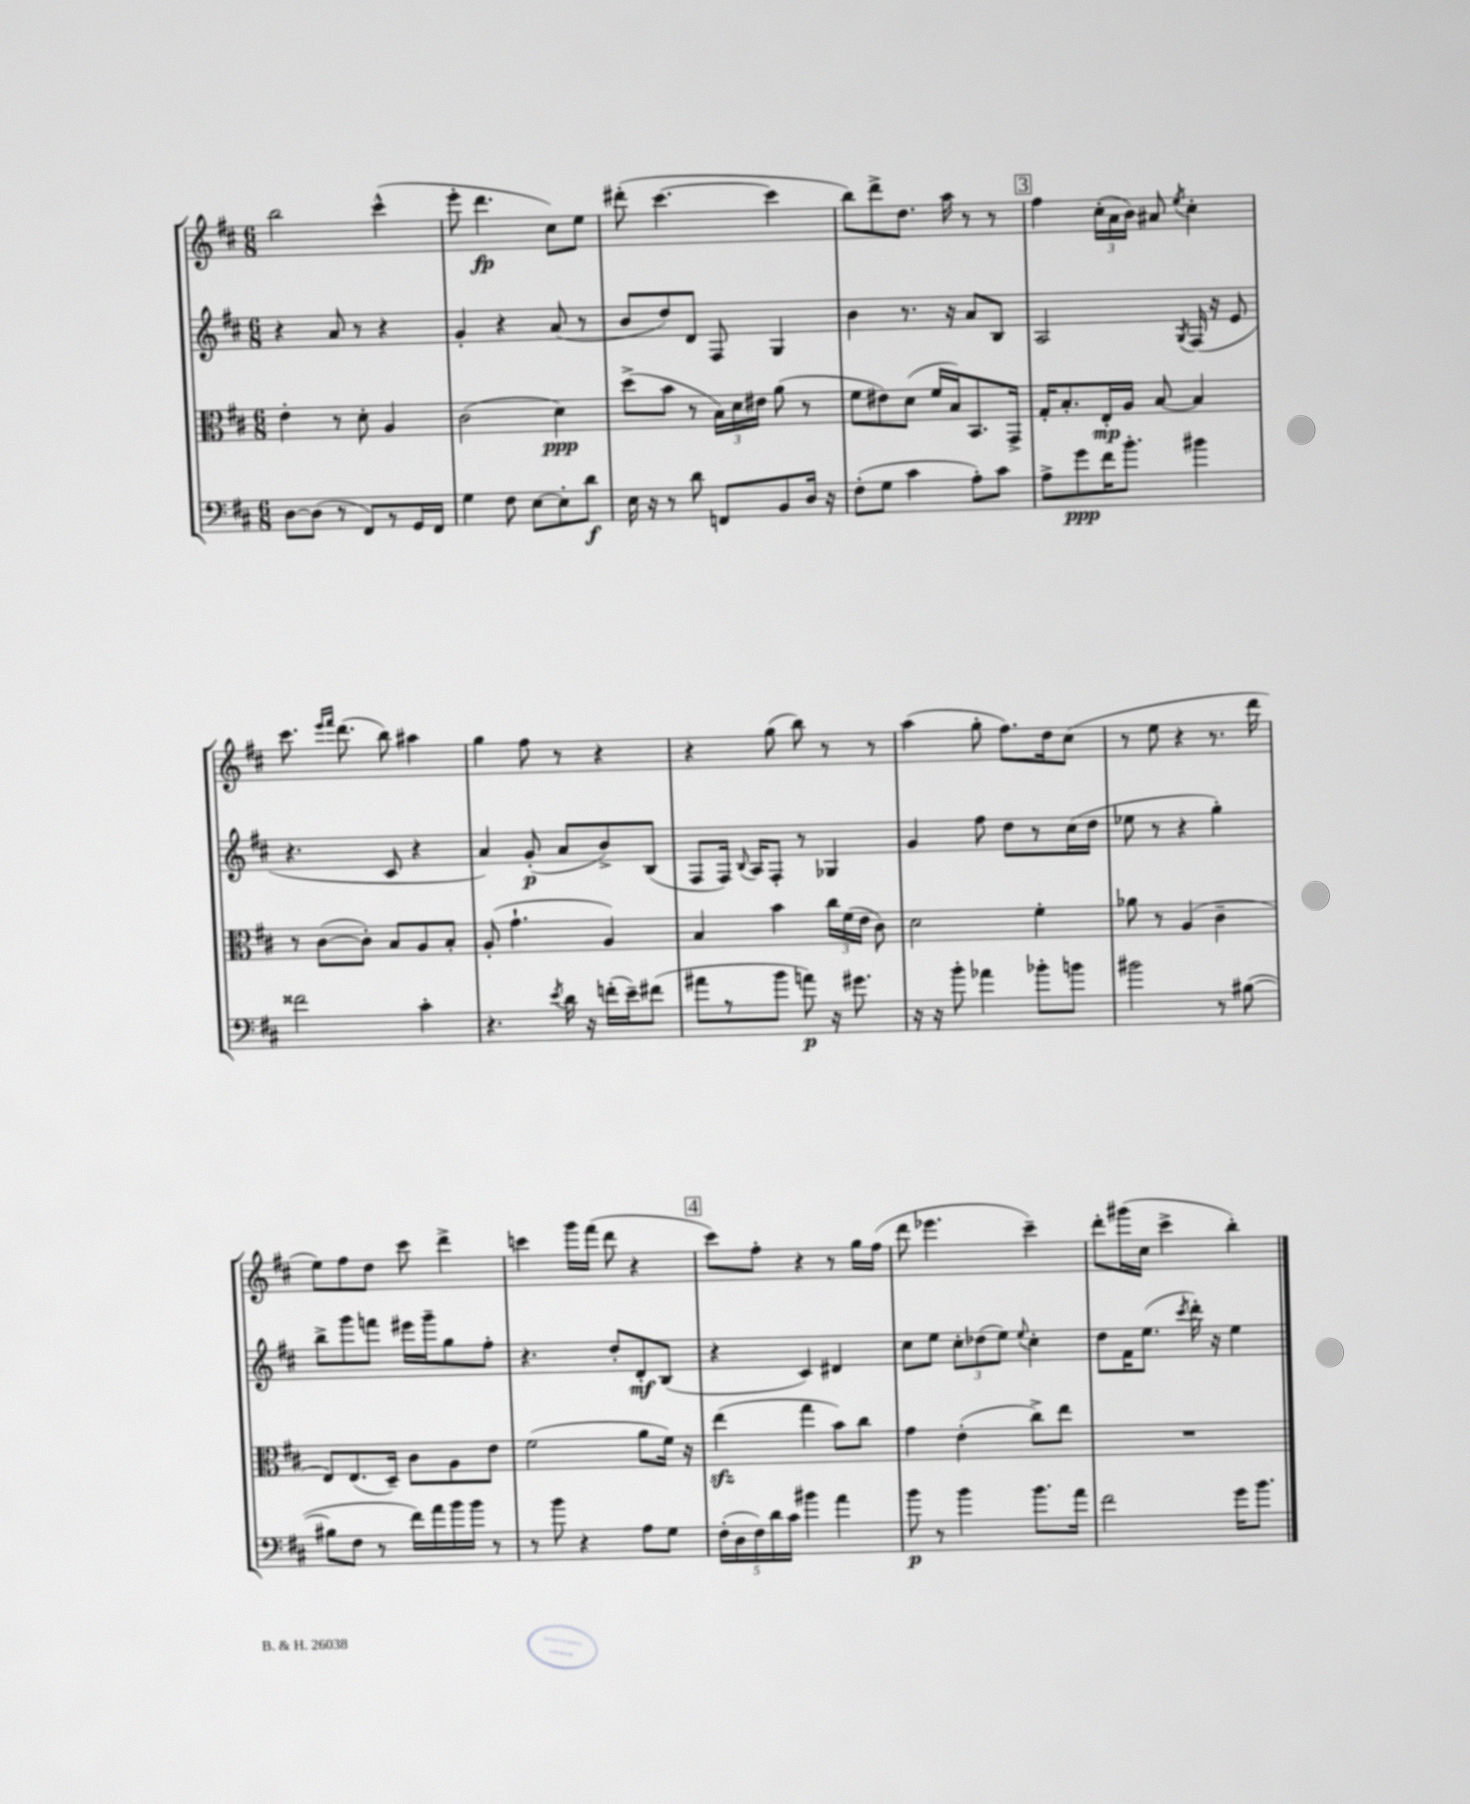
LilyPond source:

<<
\new StaffGroup <<
\new Staff = "s0" {
    \clef treble \key d \major \numericTimeSignature \time 6/8
    \autoBeamOff b''2 cis'''4-^( |
    e'''8-. d'''4.\fp cis''8[) e''8] |
    dis'''8-.( cis'''4.~ cis'''4 |
    b''8[) d'''8-> d''8.] a''16 r8 r8 |
    \mark \markup { \box "3" } fis''4 \tuplet 3/2 { cis''16[-.( a'16 b'16]) } ais'8 \acciaccatura { e''8 } cis''4-. |
    cis'''8. \grace { e'''16[ fis'''16] } d'''8.( b''8) ais''4 |
    g''4 fis''8 r8 r4 |
    r4 g''8( b''8) r8 r8 |
    a''4( g''8-. fis''8.[) d''16 cis''8]( |
    r8 e''8 r4 r8. d'''16 |
    e''8[) fis''8 d''8] cis'''8 d'''4-> |
    c'''4 g'''16[ fis'''16]( d'''8 r4 |
    \mark \markup { \box "4" } cis'''8[) fis''8]-. r4 r8 g''16[ fis''16]( |
    d'''8 ees'''4. cis'''4--) |
    d'''8[-. gis'''16( cis''16] cis'''4-> b''4-.) \bar "|." |
}
\new Staff = "s1" {
    \clef treble \key d \major \numericTimeSignature \time 6/8
    \autoBeamOff r4 a'8 r8 r4 |
    g'4-. r4 a'8( r8 |
    b'8[ d''8) d'8] fis8 g4 |
    b'4 r8. r16 a'8[ b8] |
    \mark \markup { \box "3" } a2 \acciaccatura { g8 } fis16( r16 e'8 |
    r4. cis'8 r4 |
    a'4) g'8-.\p( a'8[ b'8->) b8]( |
    fis8[ fis16]) \appoggiatura { b8 } a16[ fis8]-. r8 ges4 |
    g'4 fis''8 d''8[ r8 cis''16( d''16] |
    ees''8 r8 r4 g''4-.) |
    b''8[-> g'''8 f'''8] eis'''16[ g'''16-- g''8 fis''8]-. |
    r4. d''8[-. d'8-.\mf b8]( |
    \mark \markup { \box "4" } r4 cis'4) dis'4 |
    cis''8[ e''8] \tuplet 3/2 { cis''8[-. des''8( e''8]) } \appoggiatura { e''8 } cis''4-. |
    d''8[ fis'16 e''8.]( \acciaccatura { cis'''8 } d'''16-.) r16 e''4 \bar "|." |
}
\new Staff = "s2" {
    \clef alto \key d \major \numericTimeSignature \time 6/8
    \autoBeamOff e'4-. r8 d'8-. a4 |
    cis'2( d'4\ppp) |
    d''8[->( b'8] r8 \tuplet 3/2 { b16[) d'16 eis'16] } a'8( r8 |
    fis'8[ eis'8) d'8]( fis'16[ b16) b,8. g,16]-> |
    \mark \markup { \box "3" } g16[-. b8.-. e16-.\mp a16] b8~ b4 |
    r8 cis'8[~( cis'8]-.) b8[ a8 b8]-. |
    a8-.( g'4.-! a4) |
    b4 b'4 \tuplet 3/2 { cis''16[ fis'16( e'16] } cis'8) |
    d'2 fis'4-. |
    aes'8 r8 a4( cis'4-- |
    e8[) e8.( d16]--) cis'8[ a8 e'8] |
    fis'2( a'8[ fis'16]) r16 |
    \mark \markup { \box "4" } e''4\sfz( g''4 b'8[) cis''8] |
    g'4 e'4-.( cis''8[->) e''8] |
    R2. \bar "|." |
}
\new Staff = "s3" {
    \clef bass \key d \major \numericTimeSignature \time 6/8
    \autoBeamOff d8[~ d8]( r8 fis,8[) r8 g,16 fis,16] |
    g4 fis8 e8[~ e8-. d'8]\f |
    e16 r16 r8 d'8 f,8[ b,8 d16] r16 |
    fis8[-.( g8] cis'4 a8[-.) cis'8] |
    \mark \markup { \box "3" } a8[-> g'8\ppp fis'16 b'8.]-. bis'4 |
    fisis'2 cis'4-. |
    r4. \acciaccatura { e'8 } d'16 r16 f'16[-.( e'16--) fis'8]( |
    ais'8[ r8 b'8] a'8\p) r16 gis'8. |
    r16 r16 b'8-. aes'4 bes'8[-. b'8] |
    bis'2 r8 bis8~( |
    bis8[ fis8] r8 fis'16[) a'16 b'16 b'16] r8 |
    r8 b'8 r4 a8[ g8] |
    \mark \markup { \box "4" } \tuplet 5/4 { fis16[-.( d16 fis16) d'16 cis'16] } bis'4 a'4 |
    b'8\p r8 b'4 b'8.[ a'16] |
    fis'2 g'16[ b'8.] \bar "|." |
}
>>
>>
\layout { \context { \Score \remove "Bar_number_engraver" } }
